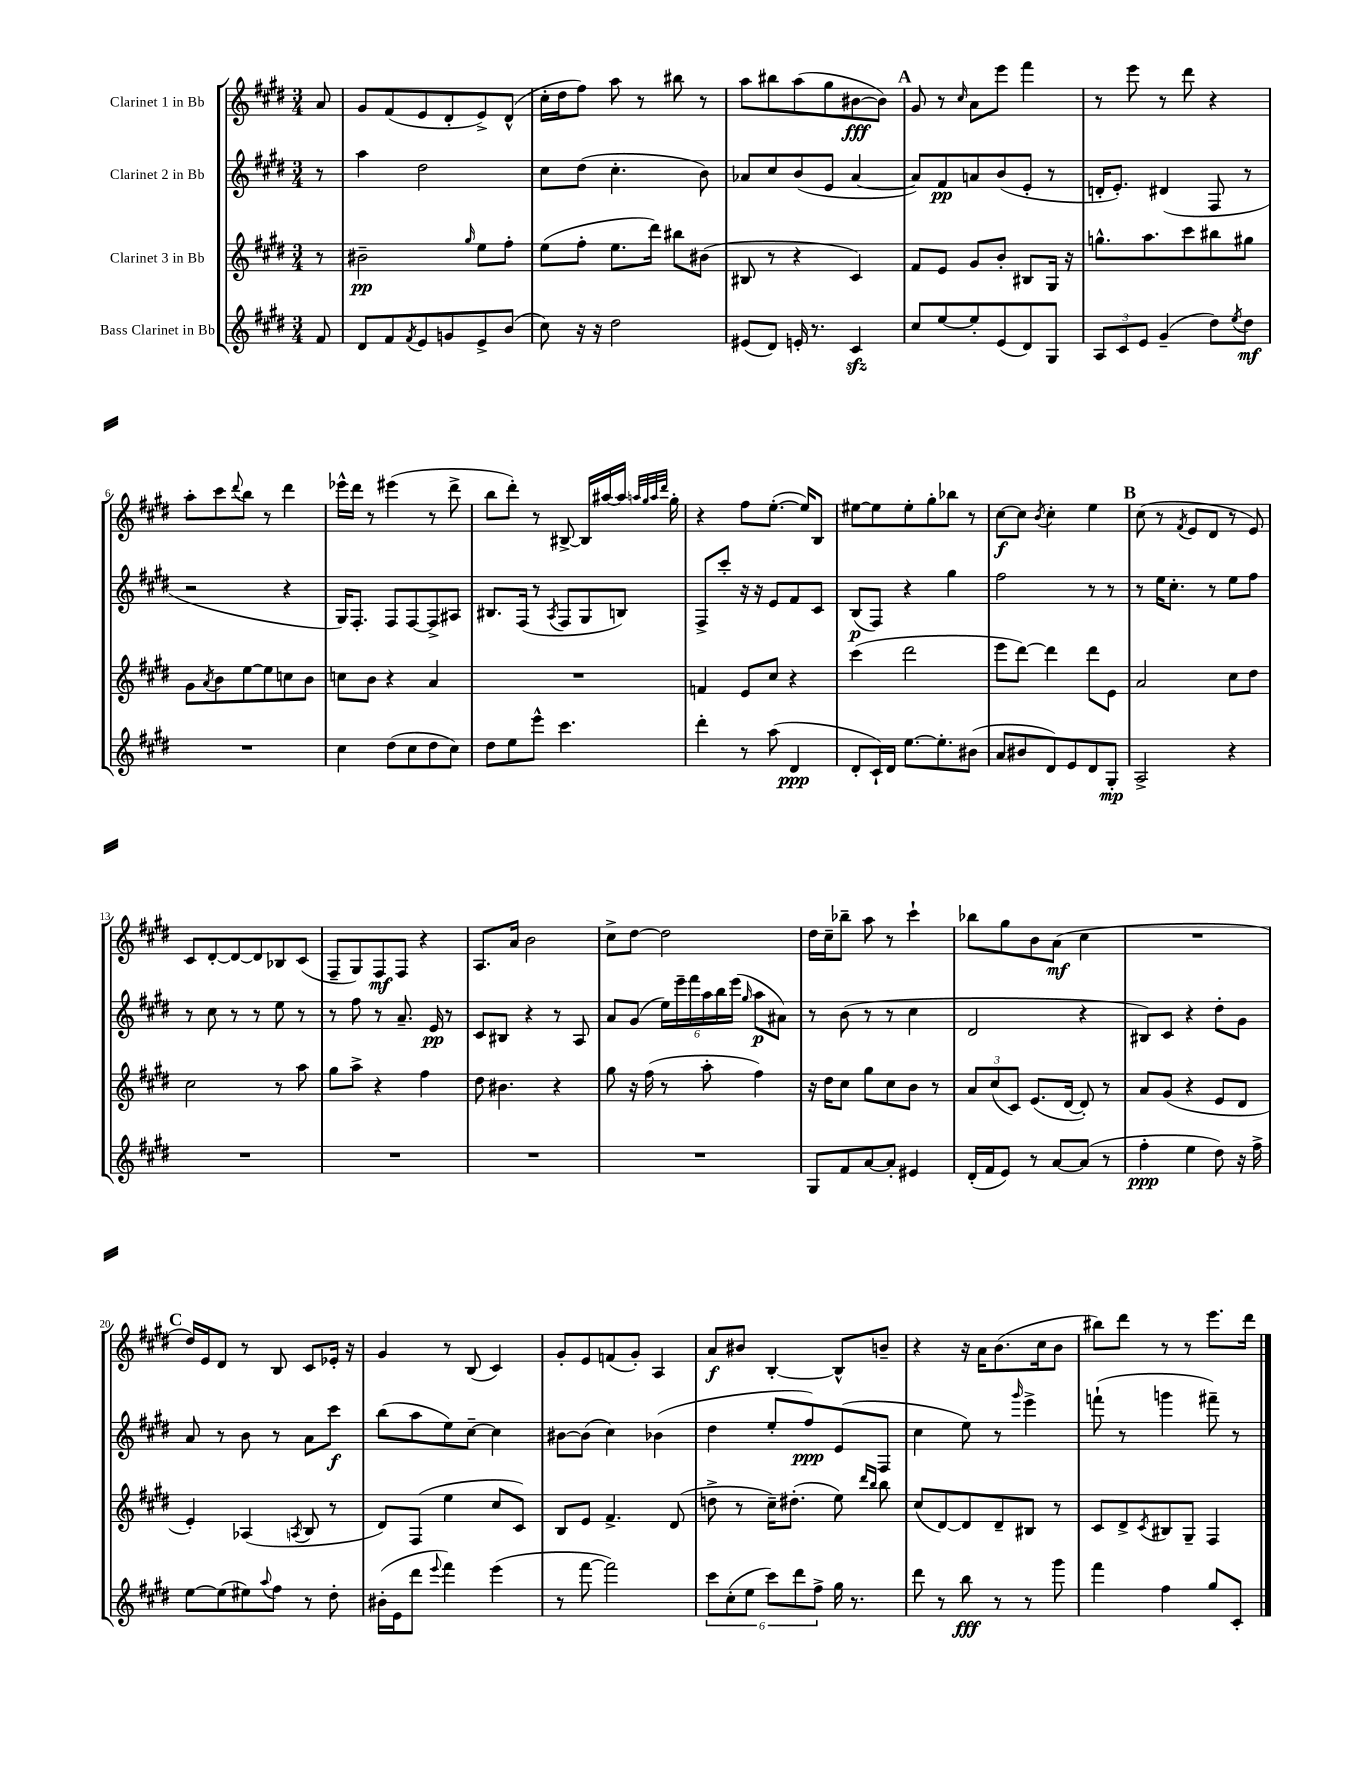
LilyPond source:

<<
\new StaffGroup <<
\new Staff = "s0" \with { instrumentName = "Clarinet 1 in Bb" } {
    \clef treble \key e \major \numericTimeSignature \time 3/4 \partial 8
    a'8 |
    gis'8 fis'8( e'8 dis'8-. e'8->) dis'8-^( |
    cis''16-. dis''16 fis''8) a''8 r8 bis''8 r8 |
    a''8 bis''8 a''8( gis''8 bis'8~\fff bis'8) |
    \mark \markup { \bold "A" } gis'8 r8 \grace { cis''16 } a'8 e'''8 fis'''4 |
    r8 e'''8 r8 dis'''8 r4 |
    a''8-. cis'''8 \appoggiatura { dis'''8 } b''8 r8 dis'''4 |
    ees'''16-^ dis'''16 r8 eis'''4( r8 dis'''8-> |
    b''8 dis'''8-.) r8 bis8~-> bis16 ais''16~ ais''16 \grace { a''32 gis''32 a''32 dis'''32 } gis''16-. |
    r4 fis''8 e''8.~-.( e''16) b8 |
    eis''8~ eis''8 eis''8-. gis''8-. bes''8 r8 |
    cis''8~\f cis''8 \acciaccatura { b'8 } cis''4-. e''4 |
    \mark \markup { \bold "B" } cis''8( r8 \acciaccatura { fis'8 } e'8 dis'8 r8 e'8) |
    cis'8 dis'8~-. dis'8~ dis'8 bes8 cis'8( |
    fis8-- gis8) fis8\mf fis8 r4 |
    a8. a'16 b'2 |
    cis''8-> dis''8~ dis''2 |
    dis''16 cis''16-- bes''8-- a''8 r8 cis'''4-! |
    bes''8 gis''8 b'8 a'8\mf( cis''4 |
    R2. |
    \mark \markup { \bold "C" } dis''16) e'16 dis'8 r8 b8 cis'8 ees'16-. r16 |
    gis'4 r8 b8( cis'4) |
    gis'8-. e'8 f'8( gis'8-.) a4 |
    a'8\f bis'8 b4~-. b8-^ b'8-- |
    r4 r16 a'16 b'8.( cis''16 b'8 |
    bis''8) dis'''8 r8 r8 e'''8. dis'''16 \bar "|." |
}
\new Staff = "s1" \with { instrumentName = "Clarinet 2 in Bb" } {
    \clef treble \key e \major \numericTimeSignature \time 3/4 \partial 8
    r8 |
    a''4 dis''2 |
    cis''8 dis''8( cis''4.-. b'8) |
    aes'8 cis''8 b'8( e'8 aes'4~ |
    \mark \markup { \bold "A" } aes'8) fis'8\pp a'8 b'8( e'8-. r8 |
    d'16-. e'8.-.) dis'4( fis8 r8 |
    r2 r4 |
    gis16) fis8.-. fis8 fis8~ fis8-> ais8 |
    bis8. fis16( r8 \acciaccatura { a8 } fis8 gis8 b8) |
    fis8-> cis'''8-. r16 r16 e'8 fis'8 cis'8 |
    b8\p( fis8) r4 gis''4 |
    fis''2 r8 r8 |
    \mark \markup { \bold "B" } r8 e''16 cis''8.-. r8 e''8 fis''8 |
    r8 cis''8 r8 r8 e''8 r8 |
    r8 fis''8 r8 a'8.-- e'16\pp r8 |
    cis'8 bis8 r4 r8 a8 |
    a'8 gis'8( \tuplet 6/4 { e''16) e'''16-- fis'''16 a''16 b''16 e'''16( } \grace { gis''16 } a''8\p ais'8) |
    r8 b'8( r8 r8 cis''4 |
    dis'2 r4 |
    bis8) cis'8 r4 dis''8-. gis'8 |
    \mark \markup { \bold "C" } a'8 r8 b'8 r8 a'8 cis'''8\f |
    b''8( a''8 e''8) cis''8~-- cis''4 |
    bis'8~ bis'8( cis''4) bes'4( |
    dis''4 e''8-. fis''8\ppp) e'8( fis8 |
    cis''4 e''8) r8 \grace { gis'''16 } e'''4-> |
    f'''8-!( r8 g'''4 fis'''8--) r8 \bar "|." |
}
\new Staff = "s2" \with { instrumentName = "Clarinet 3 in Bb" } {
    \clef treble \key e \major \numericTimeSignature \time 3/4 \partial 8
    r8 |
    bis'2--\pp \grace { gis''16 } e''8 fis''8-. |
    e''8( fis''8-. e''8. dis'''16) bis''8 bis'8( |
    bis8 r8 r4 cis'4) |
    \mark \markup { \bold "A" } fis'8 e'8 gis'8 b'8-. bis8 gis16 r16 |
    g''8.-^ a''8. cis'''8 bis''8 gis''8 |
    gis'8 \acciaccatura { a'8 } b'8 e''8~ e''8 c''8 b'8 |
    c''8 b'8 r4 a'4 |
    R2. |
    f'4 e'8 cis''8 r4 |
    cis'''4( dis'''2 |
    e'''8 dis'''8~) dis'''4 dis'''8 e'8 |
    \mark \markup { \bold "B" } a'2 cis''8 dis''8 |
    cis''2 r8 a''8 |
    gis''8 a''8-> r4 fis''4 |
    dis''8 bis'4. r4 |
    gis''8 r16 fis''16( r8 a''8-. fis''4) |
    r16 dis''16 cis''8 gis''8 cis''8 b'8 r8 |
    \tuplet 3/2 { a'8 cis''8( cis'8) } e'8.( dis'16~ dis'8-.) r8 |
    a'8 gis'8( r4 e'8 dis'8 |
    \mark \markup { \bold "C" } e'4-.) aes4( \acciaccatura { a8 } b8 r8 |
    dis'8) fis8( e''4 cis''8 cis'8) |
    b8 e'8 fis'4.-> dis'8( |
    d''8-> r8 cis''16--) dis''8.-.( e''8) \grace { dis'''16 b''16 } b''8 |
    cis''8( dis'8~) dis'8 dis'8-- bis8 r8 |
    cis'8 dis'8-> \acciaccatura { cis'8 } bis8 gis8-- fis4 \bar "|." |
}
\new Staff = "s3" \with { instrumentName = "Bass Clarinet in Bb" } {
    \clef treble \key e \major \numericTimeSignature \time 3/4 \partial 8
    fis'8 |
    dis'8 fis'8 \acciaccatura { fis'8 } e'8 g'8 e'8-> b'8( |
    cis''8) r16 r16 dis''2 |
    eis'8( dis'8) e'16-. r8. cis'4\sfz |
    \mark \markup { \bold "A" } cis''8 e''8~ e''8-. e'8( dis'8) gis8 |
    \tuplet 3/2 { a8 cis'8 e'8 } gis'4--( dis''8) \acciaccatura { e''8 } dis''8\mf |
    R2. |
    cis''4 dis''8( cis''8 dis''8 cis''8) |
    dis''8 e''8 e'''8-^ cis'''4. |
    dis'''4-. r8 a''8( dis'4\ppp |
    dis'8-. cis'16-!) dis'16 e''8.~ e''8.-. bis'8( |
    a'8 bis'8 dis'8) e'8 dis'8 gis8-.\mp |
    \mark \markup { \bold "B" } a2-> r4 |
    R2. |
    R2. |
    R2. |
    R2. |
    gis8 fis'8 a'8~ a'8-. eis'4 |
    dis'16-.( fis'16 e'8) r8 a'8~ a'8( r8 |
    fis''4-.\ppp e''4 dis''8) r16 fis''16-> |
    \mark \markup { \bold "C" } e''8~ e''8( eis''8) \appoggiatura { a''8 } fis''8 r8 dis''8-. |
    bis'16-.( e'16 dis'''8 \appoggiatura { e'''8 } fis'''4) e'''4( |
    r8 fis'''8~ fis'''2) |
    \tuplet 6/4 { cis'''8 cis''8-.( e''8 cis'''8) dis'''8 fis''8-> } gis''16 r8. |
    dis'''8 r8 b''8\fff r8 r8 gis'''8 |
    fis'''4 fis''4 gis''8 cis'8-. \bar "|." |
}
>>
>>
